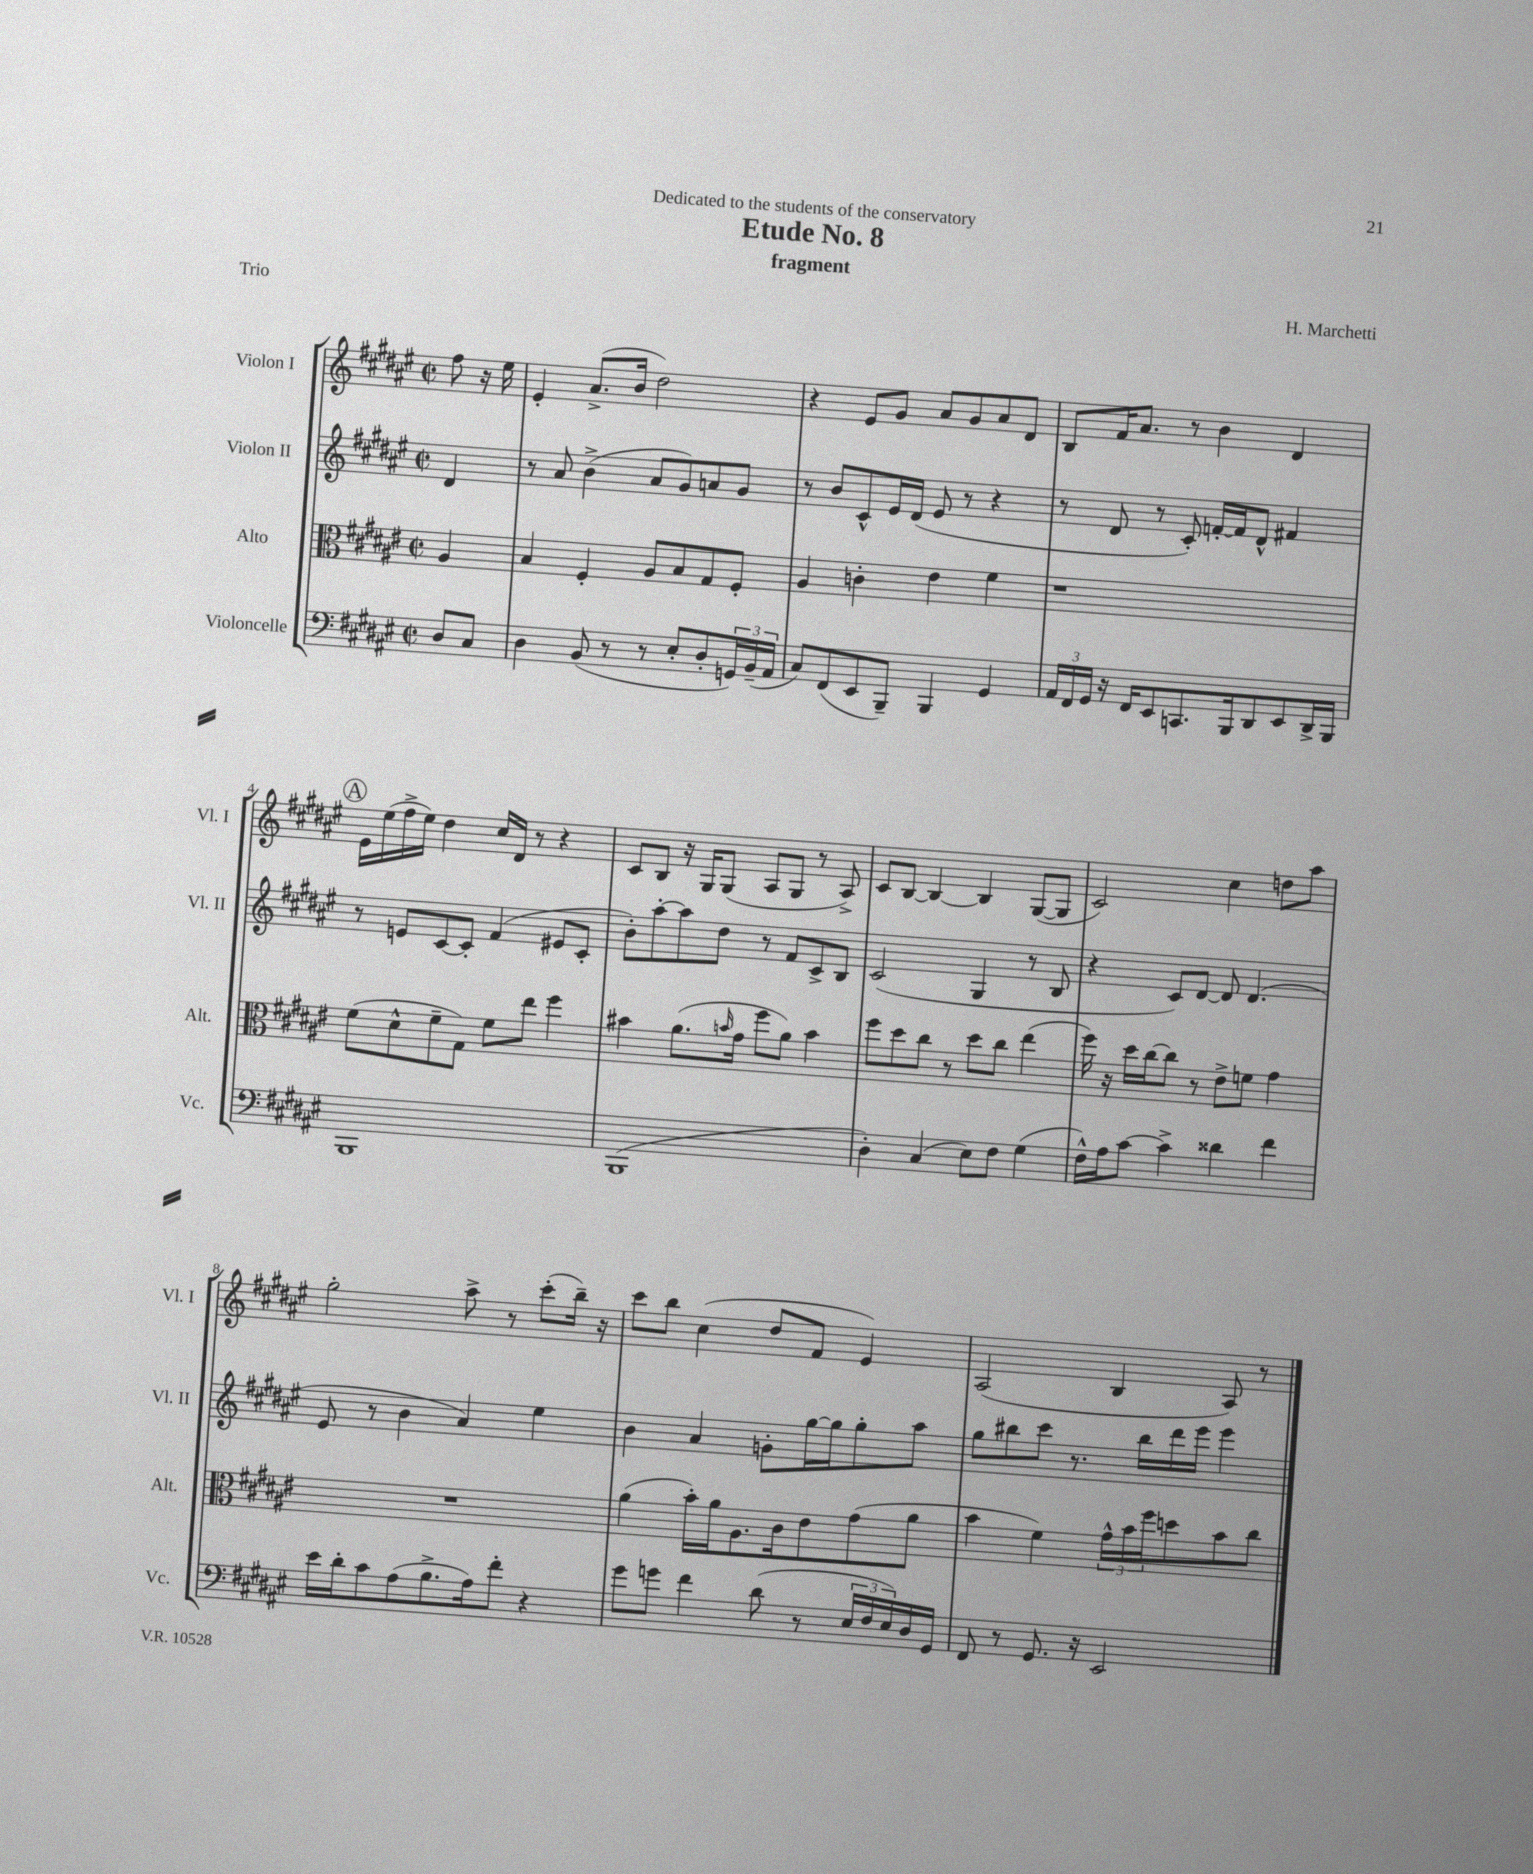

**kern	**kern	**kern	**kern
*staff4	*staff3	*staff2	*staff1
*clefF4	*clefC3	*clefG2	*clefG2
*k[f#c#g#d#a#e#]	*k[f#c#g#d#a#e#]	*k[f#c#g#d#a#e#]	*k[f#c#g#d#a#e#]
*M2/2	*M2/2	*M2/2	*M2/2
*met(c|)	*met(c|)	*met(c|)	*met(c|)
8D#	4A#	4d#	8ff#
8C#	.	.	16r
.	.	.	16ee#
=	=	=	=
4D#	4B	8r	4e#'
.	.	8a#	.
(8BB	4F#'	(4b^	(8.a#^
8r	.	.	.
.	.	.	16b
8r	8A#	8a#	2dd#)
8E#'	8B	8g#)	.
8D#'	8G#	8a	.
24GG)	8F#'	8g#	.
(24BB~	.	.	.
24AA#	.	.	.
=	=	=	=
8C#)	4A#	8r	4r
(8FF#	.	8b	.
8EE#	4c'	8c#^^	8e#
8BBB~)	.	16e#	8g#
.	.	(16d#	.
4BBB	4e#	8e#	8a#
.	.	8r	8g#
4GG#	4f#	4r	8a#
.	.	.	8d#
=	=	=	=
24AA#	1r	8r	8B
24FF#	.	.	.
24GG#	.	.	.
16r	.	8d#	16f#
16FF#	.	.	8.a#
8EE#	.	8r	.
8.CC	.	8c#')	8r
.	.	[16f'	4b
16BBB	.	16f]	.
8DD#	.	8d#^^	.
8EE#	.	4f#	4d#
16DD#^	.	.	.
16BBB	.	.	.
=	=	=	=
1BBB	(8f#	8r	16e#
.	.	.	(16ee#
.	8d#^^	8e	16ff#^
.	.	.	16ee#)
.	8f#~	[8c#	4dd#
.	8G#)	8c#']	.
.	8f#	(4f#	16cc#
.	.	.	16d#
.	8ee#	.	8r
.	4ff#	8e#	4r
.	.	8c#'	.
=	=	=	=
(1BBB	4b#	8b')	8c#
.	.	[8aa#'	8B
.	(8.a#	8aa#]	16r
.	.	.	16G#
.	.	8dd#	(8G#
.	16qqb	.	.
.	16g#	.	.
.	8ff#	8r	8A#
.	8a#)	8f#	8G#
.	4b	8c#^	8r
.	.	8B	8A#^)
=	=	=	=
4D#')	8ff#	(2c#	8c#
.	8dd#	.	[8B
(4C#	8cc#	.	4B_
.	8r	.	.
8E#)	8dd#	4G#	4B]
8F#	8cc#	.	.
(4G#	(4ee#	8r	([8G#
.	.	8B	8G#]
=	=	=	=
16F#^^)	16ff#)	4r	2c#)
16A#	16r	.	.
[8c#	16dd#	.	.
.	[16cc#	.	.
4c#^]	8cc#]	8c#)	.
.	8r	[8d#	.
4d##	8e#^	8d#]	4cc#
.	8f	(4.d#	.
4f#	4g#	.	8dd
.	.	.	8aa#
=	=	=	=
16e#	1r	8e#	2gg#'
16d#'	.	.	.
8c#	.	8r	.
(8A#	.	4b	.
8.B^	.	.	.
.	.	4a#)	8aa#^
16A#)	.	.	.
8f#'	.	.	8r
4r	.	4ee#	(8ccc#'
.	.	.	16bb~)
.	.	.	16r
=	=	=	=
8g#	(4a#	4b	8ccc#
8g	.	.	8bb
4f#	16b')	4a#	(4cc#
.	16a#	.	.
.	8.A#	.	.
(8d#	.	8g'	8dd#
.	16c#	.	.
8r	8e#	[16gg#	8f#
.	.	16gg#]	.
24E#	(8g#	8gg#'	4e#)
24F#	.	.	.
24E#)	.	.	.
16D#	8a#	8aa#	.
16GG#	.	.	.
=	=	=	=
8FF#	4b	8gg#	(2A#
8r	.	8bb#	.
8.GG#	4f#)	8ccc#	.
.	.	8.r	.
16r	.	.	.
2EE#	24g#^^	.	4B
.	24b	.	.
.	.	16bb#	.
.	24ff#	.	.
.	8dd	16ddd#	.
.	.	16eee#	.
.	8b	4eee#	8A#)
.	8cc#	.	8r
==	==	==	==
*-	*-	*-	*-
